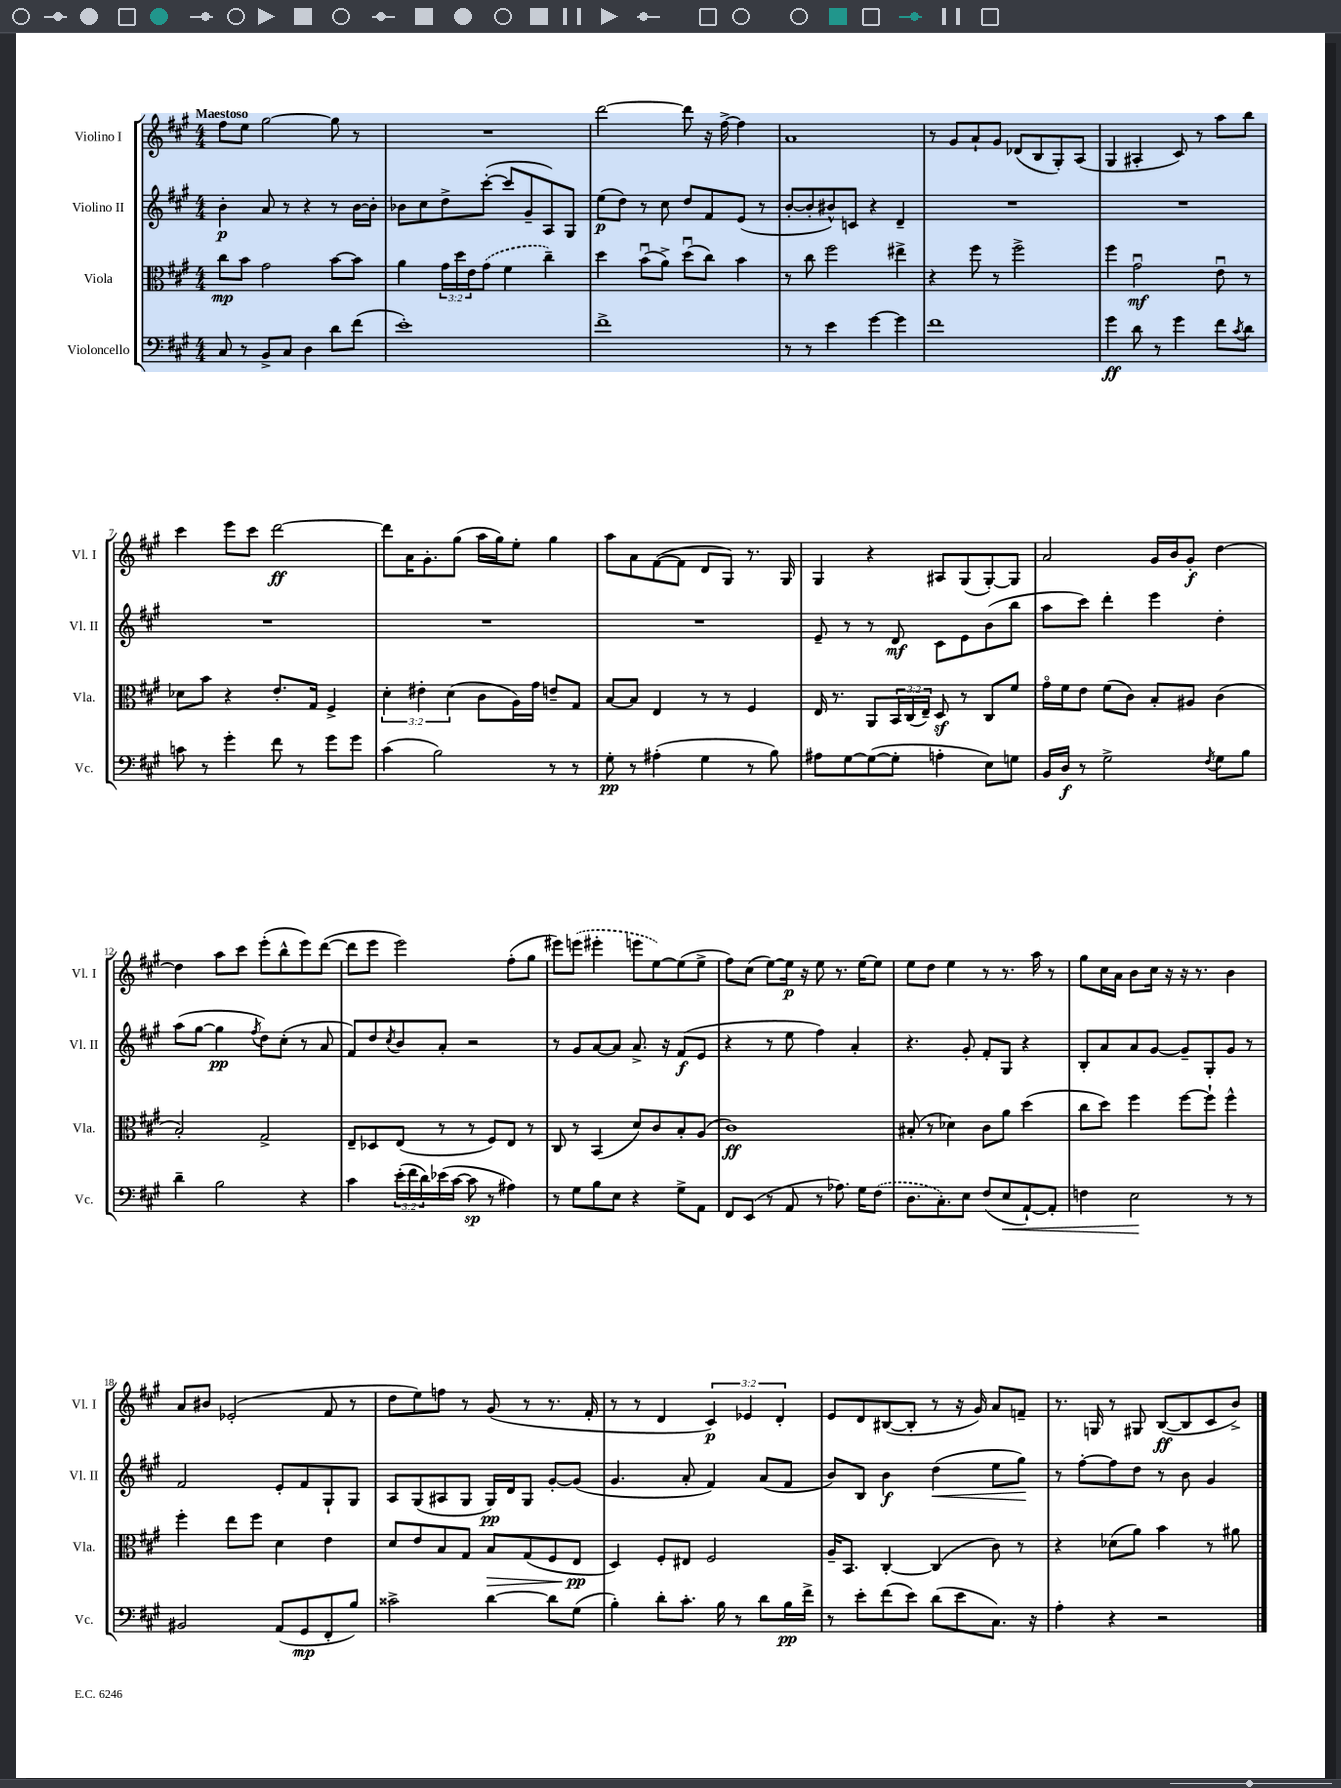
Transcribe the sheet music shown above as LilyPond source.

<<
\new StaffGroup <<
\new Staff = "s0" \with { instrumentName = "Violino I" shortInstrumentName = "Vl. I" } {
    \clef treble \key a \major \numericTimeSignature \time 4/4 \override Staff.TupletNumber.text = #tuplet-number::calc-fraction-text \tempo "Maestoso"
    fis''8 e''8 gis''2~ gis''8 r8 |
    R1 |
    d'''2~ d'''8 r16 fis''16~-> fis''4 |
    a'1 |
    r8 gis'8 a'8-! gis'8 des'8( b8 gis8-.) a8( |
    gis4 ais4-. cis'8) r8 a''8 b''8 |
    cis'''4 e'''8 cis'''8 d'''2~\ff |
    d'''8 a'16 gis'8.-. gis''8( a''16 gis''16) e''8-. gis''4 |
    a''8 a'8 fis'8~( fis'8 d'8 gis8) r8. gis16 |
    gis4 r4 ais8 gis8( gis8~-.) gis8 |
    a'2 gis'16 b'16 gis'8-.\f d''4~ |
    d''4 a''8 cis'''8 e'''8-.( b''8-^ e'''8) d'''8~( |
    d'''8 e'''8 e'''2) fis''8-.( gis''8 |
    eis'''8) \once \slurDashed e'''8( eis'''4-. e'''8 e''8~) e''8( e''8-> |
    fis''8) cis''8( e''8~) e''16\p r16 e''8 r8. e''16~ e''8 |
    e''8 d''8 e''4 r8 r8. a''16 r8 |
    gis''8 cis''16 a'16 b'8 cis''16 r16 r16 r8. b'4 |
    a'8 bis'8 ees'2-.( fis'8 r8 |
    d''8 e''8) f''8 r8 gis'8( r8 r8. fis'16-. |
    r8 r8 d'4 \tuplet 3/2 { cis'4\p) ees'4 d'4-. } |
    e'8 d'8 bis8~( bis8-. r8 r16 gis'16) a'8 f'8-- |
    r8. g16 r8 gis8 b8~\ff( b8 cis'8 b'8->) \bar "|." |
}
\new Staff = "s1" \with { instrumentName = "Violino II" shortInstrumentName = "Vl. II" } {
    \clef treble \key a \major \numericTimeSignature \time 4/4
    b'4-.\p a'8 r8 r4 r8 b'16~ b'16-. |
    bes'8 cis''8 d''8-> cis'''8~-.( cis'''8 gis'8-- a8) gis8 |
    e''8\p( d''8) r8 cis''8 d''8 fis'8 e'8( r8 |
    b'8~-. b'8-. bis'8-^) c'8 r4 d'4-- |
    R1 |
    R1 |
    R1 |
    R1 |
    R1 |
    e'8-- r8 r8 d'8\mf cis'8 e'8 b'8( b''8 |
    a''8 cis'''8) d'''4-. e'''4 d''4-. |
    a''8( gis''8~ gis''4\pp \acciaccatura { fis''8 } d''8) cis''8-.( r8 a'8 |
    fis'8) d''8 \acciaccatura { cis''8 } b'8 a'8-. r2 |
    r8 gis'8 a'8~ a'8 a'8.-> r16 fis'8\f( e'8 |
    r4 r8 e''8 fis''4) a'4-. |
    r4. gis'8-. fis'8-. gis8 r4 |
    b8-. a'8 a'8 gis'8~ gis'8-- gis8-. gis'8 r8 |
    fis'2 e'8-. fis'8 gis8-! gis8 |
    a8 gis8( ais8 gis8 gis16\pp) d'16 gis8 gis'8~-. gis'8( |
    gis'4. a'8-. fis'4) a'8( fis'8 |
    b'8) b8 b'4\f d''4\<( e''8 gis''8\!) |
    r8 fis''8~-. fis''8 d''8 r8 b'8 gis'4 \bar "|." |
}
\new Staff = "s2" \with { instrumentName = "Viola" shortInstrumentName = "Vla." } {
    \clef alto \key a \major \numericTimeSignature \time 4/4 \override Staff.TupletNumber.text = #tuplet-number::calc-fraction-text
    cis''8\mp b'8 gis'2 b'8~ b'8 |
    a'4 \tuplet 3/2 { gis'16 d''16 e'16 } \once \slurDashed gis'8( fis'4 cis''4--) |
    d''4 b'8\downbow( a'8->) d''8\downbow( cis''8) b'4 |
    r8 cis''8 fis''2 eis''4-> |
    r4 fis''8 r8 fis''2-> |
    fis''4 gis'2\downbow\mf e'8\downbow r8 |
    des'8 b'8 r4 e'8.-. gis16 fis4-> |
    \tuplet 3/2 { d'4-. eis'4-. d'4( } cis'8 a16) gis'16 e'8-- gis8 |
    b8~ b8 e4 r8 r8 fis4 |
    e16 r8. a,8 \tuplet 3/2 { b,16 cis16( e16--) } d8\sf r8 cis8 fis'8 |
    gis'16\flageolet fis'16 e'8 fis'8( cis'8) b8-. ais8 cis'4( |
    b2-.) gis2-> |
    e8-- des8 e8( r8 r8 fis8) e8 r8 |
    cis8 r8 b,4( d'8) cis'8 b8-. a8( |
    cis'1\ff) |
    bis8-.( r8 des'4) cis'8 a'8 d''4( |
    cis''8 d''8) fis''4 fis''8~ fis''8-! fis''4-^ |
    fis''4-. e''8 fis''8 d'4 e'4 |
    d'8 e'8 b8 gis8 b8\> gis8( fis8 e8\pp\! |
    d4) fis8-. eis8 fis2 |
    a16-- b,8. cis4~-. cis4( cis'8) r8 |
    r4 des'8( a'8) b'4 r8 ais'8 \bar "|." |
}
\new Staff = "s3" \with { instrumentName = "Violoncello" shortInstrumentName = "Vc." } {
    \clef bass \key a \major \numericTimeSignature \time 4/4 \override Staff.TupletNumber.text = #tuplet-number::calc-fraction-text
    cis8 r8 b,8-> cis8 d4 d'8 fis'8( |
    e'1-.) |
    fis'1-> |
    r8 r8 e'4 gis'4~ gis'4 |
    fis'1 |
    gis'4\ff d'8 r8 gis'4 fis'8 \acciaccatura { cis'8 } d'8 |
    c'8 r8 gis'4-. fis'8 r8 gis'8 gis'8 |
    cis'4( b2) r8 r8 |
    gis8-.\pp r8 ais4-.( gis4 r8 b8) |
    ais8 gis8~ gis8~( gis8-. a4-. e8) g8 |
    b,16 d16\f r8 gis2-> \acciaccatura { fis8 } gis8 b8 |
    d'4-- b2 r4 |
    cis'4 \tuplet 3/2 { e'16-.( fis'16 d'16) } ees'16( cis'16~ cis'8\sp r8 ais4) |
    r8 gis8 b8 e8 r4 gis8-> a,8 |
    fis,8 e,8( r8 a,8 r8 aes8.) gis16 \once \slurDashed fis8( |
    d8. cis8.-.) e8 fis8( e8\< a,8~-!) a,8-. |
    f4 e2\! r8 r8 |
    bis,2 a,8( gis,8\mp fis,8-. b8) |
    cisis'2-> d'4~ d'8 gis8( |
    b4-.) d'8-. cis'8.-. b16 r8 d'8 b16\pp fis'16-> |
    r8 e'8-. fis'8( e'8) d'8( e'8 cis8.) r16 |
    a4-. r4 r2 \bar "|." |
}
>>
>>
